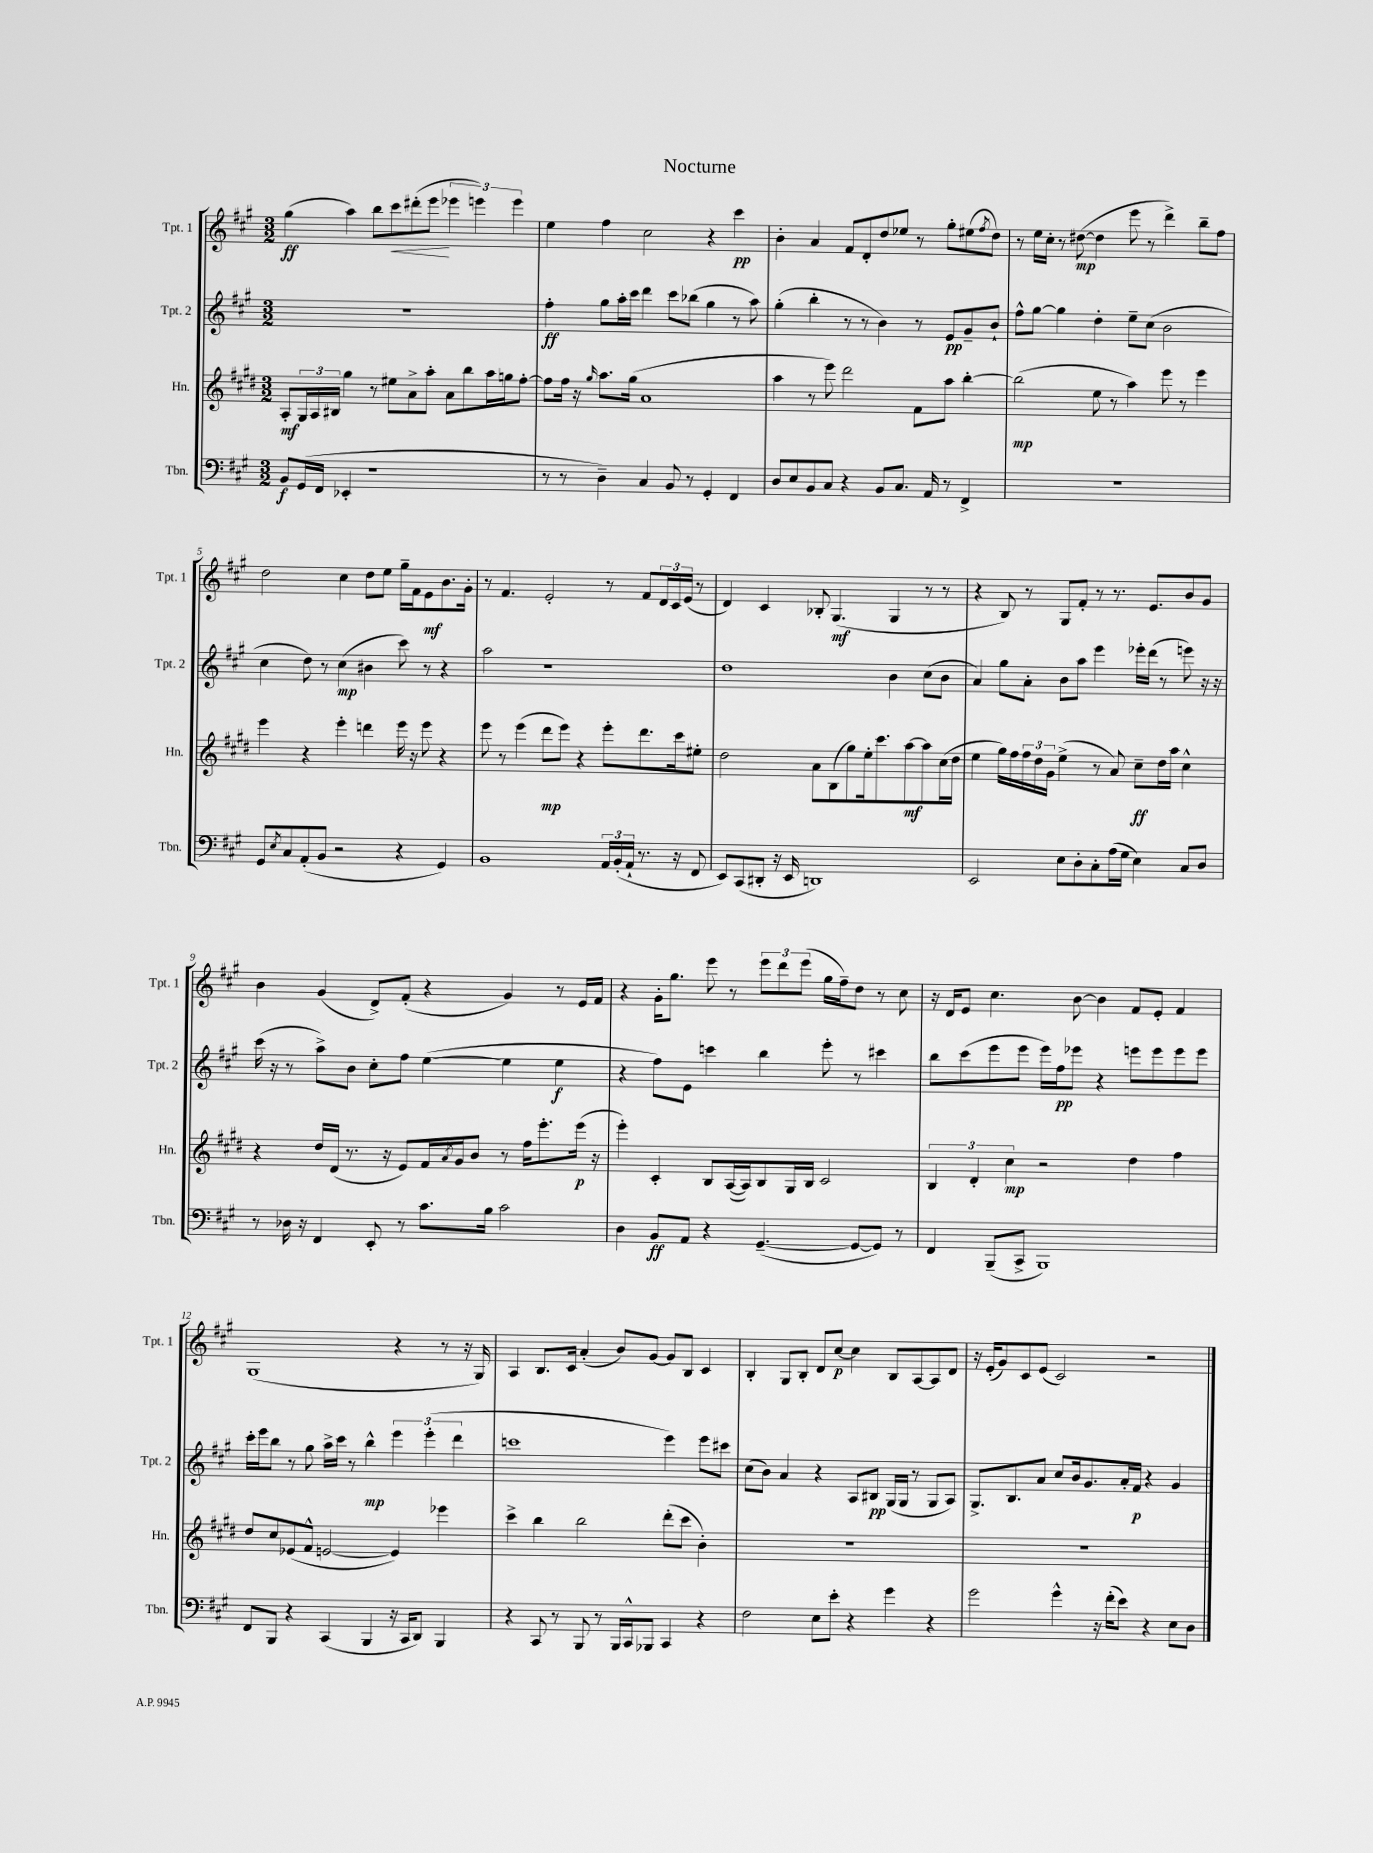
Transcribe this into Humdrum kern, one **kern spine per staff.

**kern	**kern	**kern	**kern
*staff4	*staff3	*staff2	*staff1
*clefF4	*clefG2	*clefG2	*clefG2
*k[f#c#g#]	*k[f#c#g#d#]	*k[f#c#g#]	*k[f#c#g#]
*M3/2	*M3/2	*M3/2	*M3/2
8BB	8A'	1.r	(4gg#
(16GG#	24G#	.	.
.	24A	.	.
16FF#	.	.	.
.	24B#	.	.
4EE-'	4gg#	.	4aa)
1r	8r	.	8bb
.	8ee#	.	8ccc#
.	8a^	.	(8ddd#'
.	8aa'	.	8eee
.	8a	.	6eee-
.	8bb	.	.
.	.	.	6eee)
.	16aa	.	.
.	16gg	.	.
.	.	.	6eee
.	[8ff#'	.	.
=	=	=	=
8r	8ff#]	4ff#'	4ee
8r	16ff#	.	.
.	16r	.	.
.	16qqgg#	.	.
4D~)	8.aa	8gg#	4ff#
.	.	16aa'	.
.	(16gg#	16ccc#	.
4C#	1a	4ddd	2cc#
8BB	.	8ccc#	.
8r	.	(8bb-	.
4GG#'	.	4gg#	4r
4FF#	.	8r	4ccc#
.	.	8aa)	.
=	=	=	=
8D	4aa	(4gg#'	4b'
8E	.	.	.
8BB	8r	4bb'	4a
8C#	8eee)	.	.
4r	2ddd#	8r	8f#
.	.	8r	8d'
8BB	.	4b)	8dd
8.C#	.	.	8ee-
.	8f#	8r	8r
16AA	.	.	.
8r	8aa	8e	8gg#'
4FF#^	[4bb'	8g#~	(8ee#
.	.	.	8qff#
.	.	8b`	8dd)
=	=	=	=
1.r	(2bb]	8ff#^^	8r
.	.	[8gg#	16ee
.	.	.	16cc#'
.	.	4gg#]	8r
.	.	.	([8dd#
.	8ee	4dd'	4dd#]
.	8r	.	.
.	4aa)	8ee~	8eee
.	.	(8cc#	8r
.	8eee	2b	4ddd^)
.	8r	.	.
.	4eee	.	8bb~
.	.	.	8ff#
=	=	=	=
8GG#	4eee	4cc#	2dd
8qE	.	.	.
8C#	.	.	.
(8AA'	4r	8dd)	.
8BB	.	8r	.
2r	4eee'	(4cc#	4cc#
.	4ddd	4b#	8dd
.	.	.	8ee
4r	16eee	8ccc#)	16gg#~
.	16r	.	16f#
.	8eee	8r	8e
4GG#)	4r	4r	8.b
.	.	.	16g#'
=	=	=	=
1BB	8eee	2aa	8r
.	8r	.	4.f#
.	(4eee	.	.
.	8ddd#	1r	2e'
.	8eee)	.	.
.	4r	.	.
24AA	8eee'	.	8r
(24BB'	.	.	.
24AA`	.	.	.
8.r	8.ddd#	.	8f#
.	.	.	24d
.	.	.	24c#
16r	16ccc#	.	.
.	.	.	(24e
8FF#	8ee#'	.	8r
=	=	=	=
8EE)	2dd#	1dd	4d)
(8CC#	.	.	.
8DD#'	.	.	4c#
16r	.	.	.
16EE	.	.	.
1DD)	8a	.	8B-'
.	(8B	.	(4.G#
.	8gg#)	.	.
.	16ee'	.	.
.	8.ccc#	.	.
.	.	4b	4G#
.	[8aa	.	.
.	8aa]	(8cc#	8r
.	(16cc#	8b	8r
.	16dd#	.	.
=	=	=	=
2EE	4ee	4a)	4r
.	16gg#)	8gg#	8B)
.	16ff#	.	.
.	24ff#	8a'	8r
.	24dd#	.	.
.	24g#	.	.
8E	(4ee^	8b	8G#
8D'	.	8aa	8f#'
8C#'	8r	4eee	8r
(16A	8a)	.	8.r
16G#	.	.	.
4E)	8cc#~	16eee-'	.
.	.	(16ddd	8.e
.	16dd#	8r	.
.	16aa	.	.
8C#	4cc#^^	8eee)	8b
8D	.	16r	8g#
.	.	16r	.
=	=	=	=
8r	4r	(16ccc#	4b
.	.	16r	.
16D-	.	8r	.
16r	.	.	.
4FF#	16dd#	8aa^)	(4g#
.	(16d#	.	.
.	8.r	8b	.
8EE'	.	8cc#'	8d^)
.	16r	.	.
8r	8e)	8ff#	(8f#'
8.c#	16f#	([4ee	4r
.	8qa	.	.
.	16g#	.	.
.	8b	.	.
16B	.	.	.
2c#	8r	4ee]	4g#)
.	16ff#	.	.
.	8.eee'	.	.
.	.	4ee	8r
.	(16eee	.	16e
.	16r	.	16f#
=	=	=	=
4D	4eee')	4r	4r
8BB	4c#'	8ff#)	16g#'
.	.	.	8.gg#
8AA	.	8e	.
4r	8B	4ccc	8eee
.	([16A	.	8r
.	16A])	.	.
([4.GG#~	8B	4bb	12eee
.	.	.	12ddd
.	16G#	.	.
.	.	.	(12eee
.	16B	.	.
.	2c#	8eee'	16gg#
.	.	.	16ff#~)
8GG#_	.	8r	8dd
8GG#])	.	4ccc#	8r
8r	.	.	8cc#
=	=	=	=
4FF#	6B	8bb	16r
.	.	.	16d
.	.	(8ccc#	8e
.	6d#'	.	.
(8BBB~	.	8eee	4.cc#
.	6cc#	.	.
8CC#^	.	8eee	.
1BBB)	2r	16eee)	.
.	.	16ff#	.
.	.	8eee-	[8b
.	.	4r	4b]
.	4dd#	8eee	8f#
.	.	8eee	8e'
.	4ff#	8eee	4f#
.	.	8eee	.
=	=	=	=
8FF#	8dd#	16ccc#'	(1G#
.	.	16eee	.
8BBB	8cc#	8bb	.
4r	(8e-	8r	.
.	8f#^^	8gg#	.
(4CC#	[2e	16aa^	.
.	.	16ccc#	.
.	.	8r	.
4BBB	.	4bb^^	.
16r	4e])	6eee	4r
16CC#	.	.	.
8DD)	.	.	.
.	.	(6eee'	.
4BBB	4eee-	.	8r
.	.	6ddd	.
.	.	.	16r
.	.	.	16G#)
=	=	=	=
4r	4ccc#^	1ccc	4A
8CC#	4bb	.	8.B
8r	.	.	.
.	.	.	16c#
8BBB	2bb	.	(4a'
8r	.	.	.
16BBB	.	.	8b)
16CC#^^	.	.	.
8BBB-	.	.	[8g#
4CC#	(8ddd#'	4eee)	8g#]
.	8ccc#	.	8B
4r	4b')	8eee	4c#
.	.	8ccc#	.
=	=	=	=
2F#	1.r	(8cc#	4B'
.	.	8b)	.
.	.	4a	8G#
.	.	.	8B'
8E	.	4r	8d
8e'	.	.	[8cc#
4r	.	8A	4cc#]
.	.	8B#	.
4g#	.	(16G#	8B
.	.	16G#	.
.	.	8r	[8A
4r	.	8G#	8A]
.	.	8A)	8d
=	=	=	=
2g#	1.r	8.G#^	16r
.	.	.	(16e'
.	.	.	8g#)
.	.	8.B	.
.	.	.	8c#
.	.	8a	(8e
4g#^^	.	8cc#	2c#)
.	.	16b	.
.	.	8.g#	.
16r	.	.	.
(16f#'	.	.	.
8e)	.	16a'	.
.	.	16f#	.
4r	.	4r	2r
8E	.	4g#	.
8D	.	.	.
==	==	==	==
*-	*-	*-	*-
